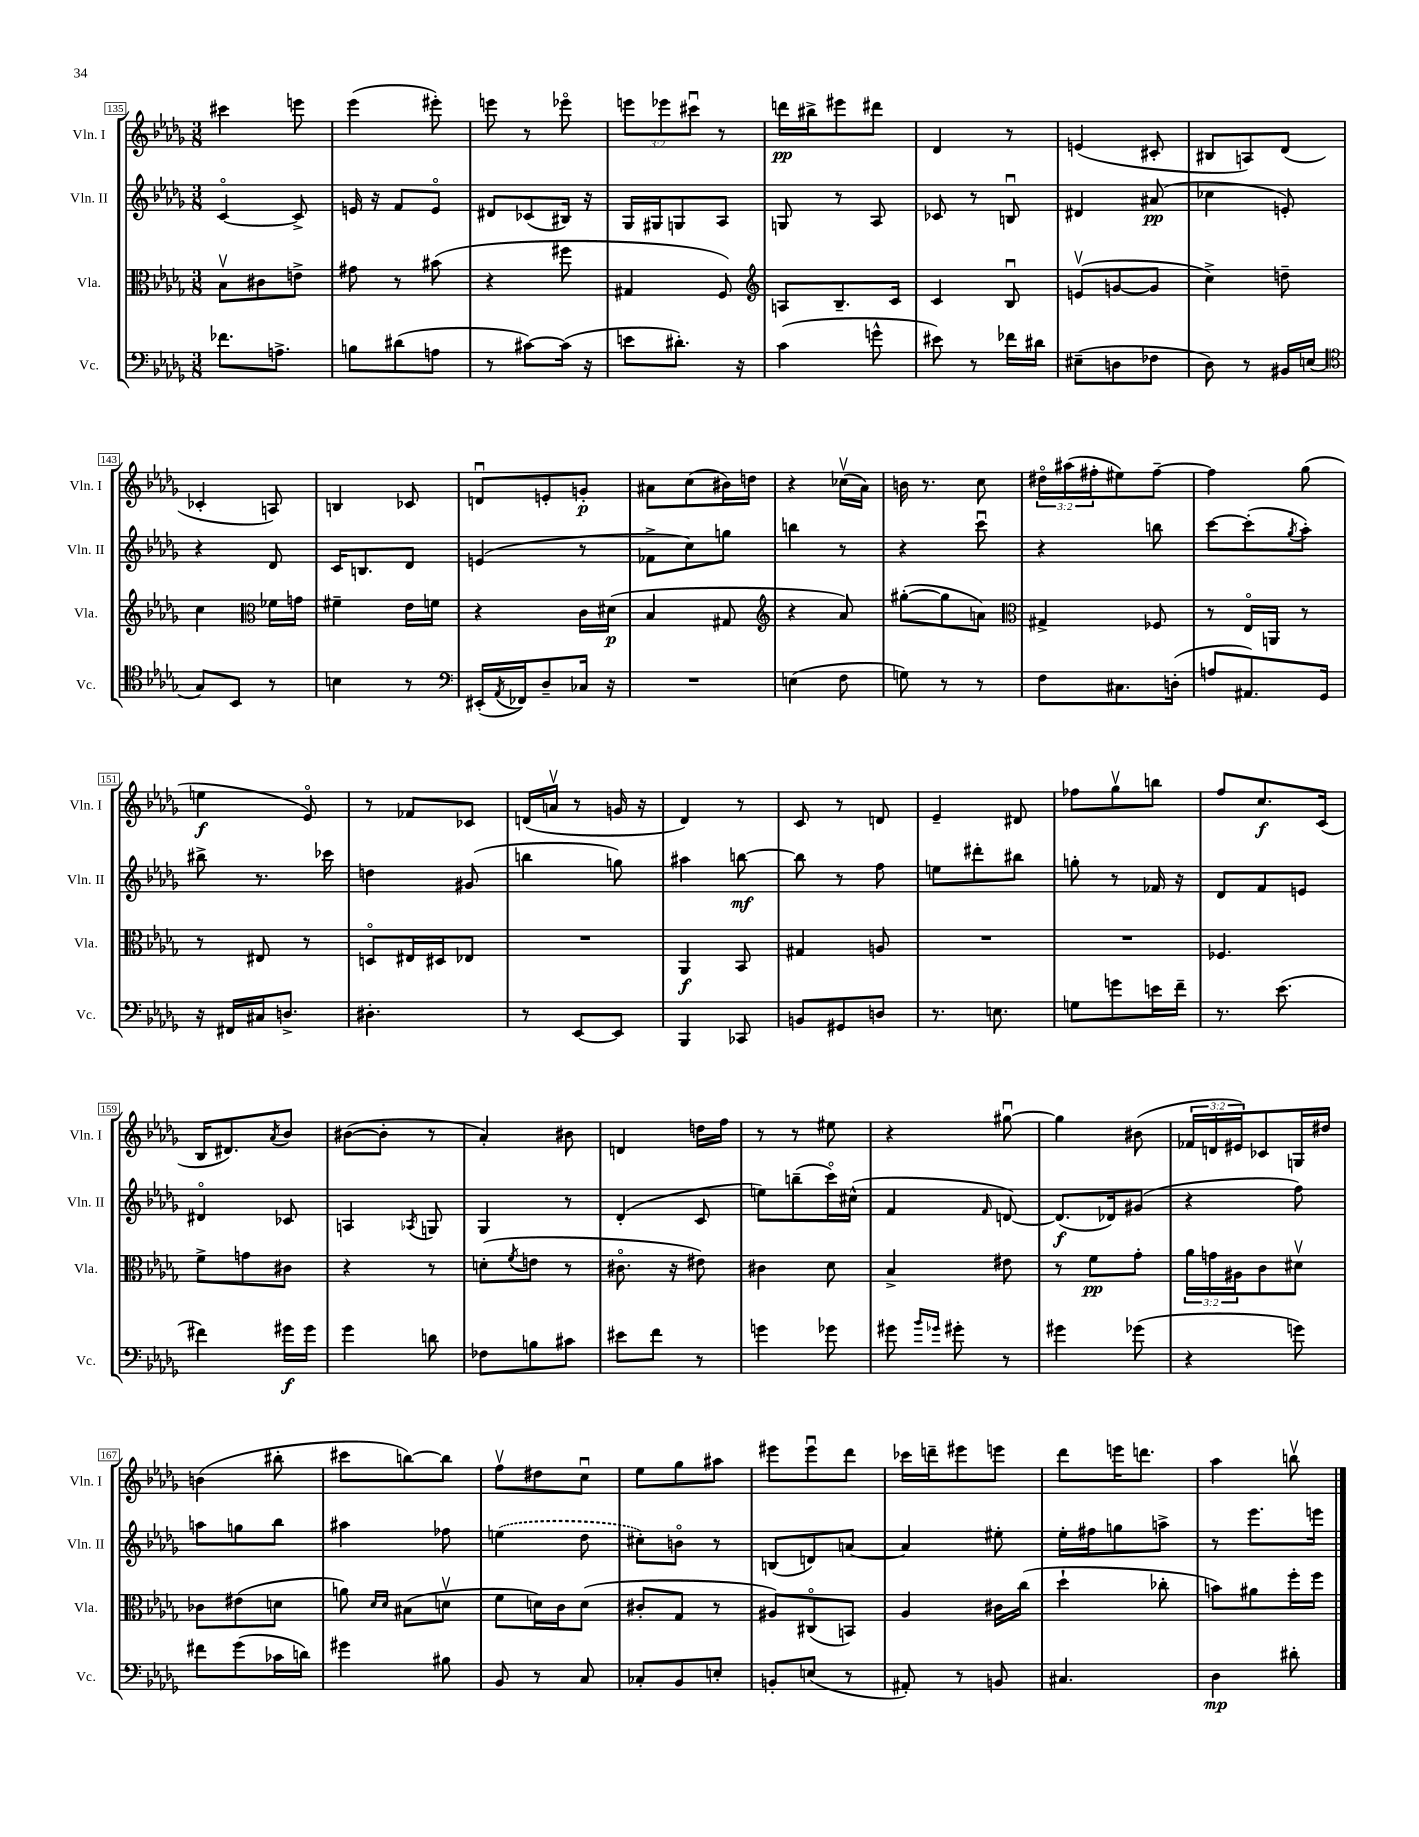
<<
\new StaffGroup <<
\new Staff = "s0" \with { instrumentName = "Vln. I" shortInstrumentName = "Vln. I" } {
    \clef treble \key des \major \numericTimeSignature \time 3/8 \override Staff.TupletNumber.text = #tuplet-number::calc-fraction-text
    cis'''4 e'''8 |
    ees'''4( eis'''8-.) |
    e'''8 r8 ees'''8\flageolet |
    \tuplet 3/2 { e'''8 ees'''8 cis'''8\downbow } r8 |
    d'''16\pp bis''16-> eis'''8 dis'''8 |
    des'4 r8 |
    e'4( cis'8-. |
    bis8 a8) des'8( |
    ces'4-. a8) |
    b4 ces'8 |
    d'8\downbow e'8-. g'8-.\p |
    ais'8 c''8( bis'16) d''16 |
    r4 ces''16\upbow( aes'16) |
    b'16 r8. c''8 |
    \tuplet 3/2 { dis''16\flageolet ais''16( fis''16-. } eis''8) fis''8~-- |
    fis''4 ges''8( |
    e''4\f ees'8\flageolet) |
    r8 fes'8 ces'8 |
    d'16( a'16\upbow r8 g'16 r16 |
    des'4) r8 |
    c'8 r8 d'8 |
    ees'4-- dis'8 |
    fes''8 ges''8\upbow b''8 |
    f''8 c''8.\f c'16( |
    bes16 dis'8.) \acciaccatura { aes'8 } bes'8 |
    bis'8~( bis'8-. r8 |
    aes'4-.) bis'8 |
    d'4 d''16 f''16 |
    r8 r8 eis''8 |
    r4 gis''8~\downbow |
    gis''4 bis'8( |
    \tuplet 3/2 { fes'16 d'16 eis'16) } ces'8 g16 dis''16 |
    b'4( bis''8-. |
    cis'''8 b''8~) b''8 |
    f''8\upbow dis''8 c''8\downbow |
    ees''8 ges''8 ais''8 |
    eis'''8 eis'''8\downbow des'''8 |
    ces'''16 d'''16-- eis'''8 e'''8 |
    des'''8 e'''16 d'''8. |
    aes''4 b''8\upbow \bar "|." |
}
\new Staff = "s1" \with { instrumentName = "Vln. II" shortInstrumentName = "Vln. II" } {
    \clef treble \key des \major \numericTimeSignature \time 3/8
    c'4~\flageolet c'8-> |
    e'16 r16 f'8 e'8\flageolet |
    dis'8 ces'8( bis16) r16 |
    ges16 gis16 g8 aes8 |
    g8 r8 aes8 |
    ces'8 r8 b8\downbow |
    dis'4 ais'8\pp( |
    ces''4 e'8-.) |
    r4 des'8 |
    c'16 b8. des'8 |
    e'4( r8 |
    fes'8-> c''8) g''8 |
    b''4 r8 |
    r4 c'''8\downbow |
    r4 b''8 |
    c'''8~ c'''8-.( \acciaccatura { ges''8 } aes''8-.) |
    bis''8-> r8. ces'''16 |
    d''4 gis'8( |
    b''4 g''8) |
    ais''4 b''8~\mf |
    b''8 r8 f''8 |
    e''8 dis'''8-. bis''8 |
    g''8-. r8 fes'16 r16 |
    des'8 f'8 e'8 |
    dis'4\flageolet ces'8 |
    a4 \acciaccatura { aes8 } g8 |
    ges4 r8 |
    des'4-.( c'8 |
    e''8) b''8--( c'''16\flageolet) cis''16-^( |
    f'4 \grace { f'16 } d'8~) |
    d'8.\f( des'16) gis'8( |
    r4 f''8) |
    a''8 g''8 bes''8 |
    ais''4 fes''8 |
    \once \slurDashed e''4( des''8 |
    cis''8-.) b'8\flageolet r8 |
    b8( d'8) a'8~ |
    a'4 eis''8-. |
    ees''16-. fis''16 g''8 a''8-> |
    r8 ees'''8. e'''16 \bar "|." |
}
\new Staff = "s2" \with { instrumentName = "Vla." shortInstrumentName = "Vla." } {
    \clef alto \key des \major \numericTimeSignature \time 3/8 \override Staff.TupletNumber.text = #tuplet-number::calc-fraction-text
    bes8\upbow cis'8 e'8-> |
    gis'8 r8 bis'8( |
    r4 fis''8 |
    gis4 f8) |
    \clef treble a8 bes8.-- c'16 |
    c'4 bes8\downbow |
    e'8\upbow( g'8~ g'8 |
    c''4->) d''8-- |
    c''4 \clef alto fes'16 g'16 |
    fis'4-- ees'16 f'16 |
    r4 c'16 dis'16\p( |
    bes4 gis8 |
    \clef treble r4 aes'8) |
    gis''8~-.( gis''8 a'8) |
    \clef alto gis4-> fes8 |
    r8 ees16\flageolet a,16 r8 |
    r8 eis8 r8 |
    d8\flageolet eis16 dis16 ees8 |
    R4. |
    aes,4\f bes,8 |
    gis4 a8 |
    R4. |
    R4. |
    fes4. |
    f'8-> g'8 cis'8 |
    r4 r8 |
    d'8-.( \acciaccatura { f'8 } e'8 r8 |
    cis'8.\flageolet r16 eis'8) |
    cis'4 des'8 |
    bes4-> eis'8 |
    r8 f'8\pp ges'8-. |
    \tuplet 3/2 { aes'16 g'16 ais16 } c'8 dis'8\upbow |
    ces'8 eis'8( d'8 |
    a'8) \grace { des'16 des'16 } bis8( d'8\upbow |
    f'8 d'16) c'16 d'8( |
    cis'8-. ges8 r8 |
    ais8) cis8\flageolet( b,8) |
    aes4 cis'16 c''16( |
    des''4-! ces''8-. |
    b'8) ais'8 f''16-. f''16 \bar "|." |
}
\new Staff = "s3" \with { instrumentName = "Vc." shortInstrumentName = "Vc." } {
    \clef bass \key des \major \numericTimeSignature \time 3/8
    fes'8. a8.-> |
    b8 dis'8( a8 |
    r8 cis'8~) cis'16( r16 |
    e'8 dis'8.-.) r16 |
    c'4( g'8-^ |
    eis'8) r8 fes'16 dis'16 |
    eis8--( d8 fes8 |
    des8) r8 bis,16 e16( |
    \clef tenor ges8) bes,8 r8 |
    b4 r8 |
    \clef bass eis,16-.( \acciaccatura { aes,8 } fes,16) des8-- ces16 r16 |
    R4. |
    e4( f8 |
    g8) r8 r8 |
    f8 cis8. d16-.( |
    a8 ais,8.) ges,16 |
    r16 fis,16 cis16 d8.-> |
    dis4.-. |
    r8 ees,8~ ees,8 |
    bes,,4 ces,8 |
    b,8 gis,8 d8 |
    r8. e8. |
    g8 g'8 e'16 f'16-- |
    r8. ees'8.( |
    fis'4) gis'16\f gis'16 |
    ges'4 d'8 |
    fes8 b8 cis'8 |
    eis'8 f'8 r8 |
    g'4 ges'8 |
    gis'8 \grace { bes'16 ges'16 } gis'8-. r8 |
    gis'4 ges'8( |
    r4 g'8) |
    fis'8 ges'8( ces'16 d'16) |
    gis'4 bis8 |
    bes,8 r8 c8 |
    ces8-. bes,8 e8-. |
    b,8-. e8( r8 |
    ais,8-.) r8 b,8 |
    cis4. |
    des4\mp dis'8-. \bar "|." |
}
>>
>>
\layout { \context { \Score currentBarNumber = #135 \override BarNumber.stencil = #(make-stencil-boxer 0.1 0.3 ly:text-interface::print) } }
